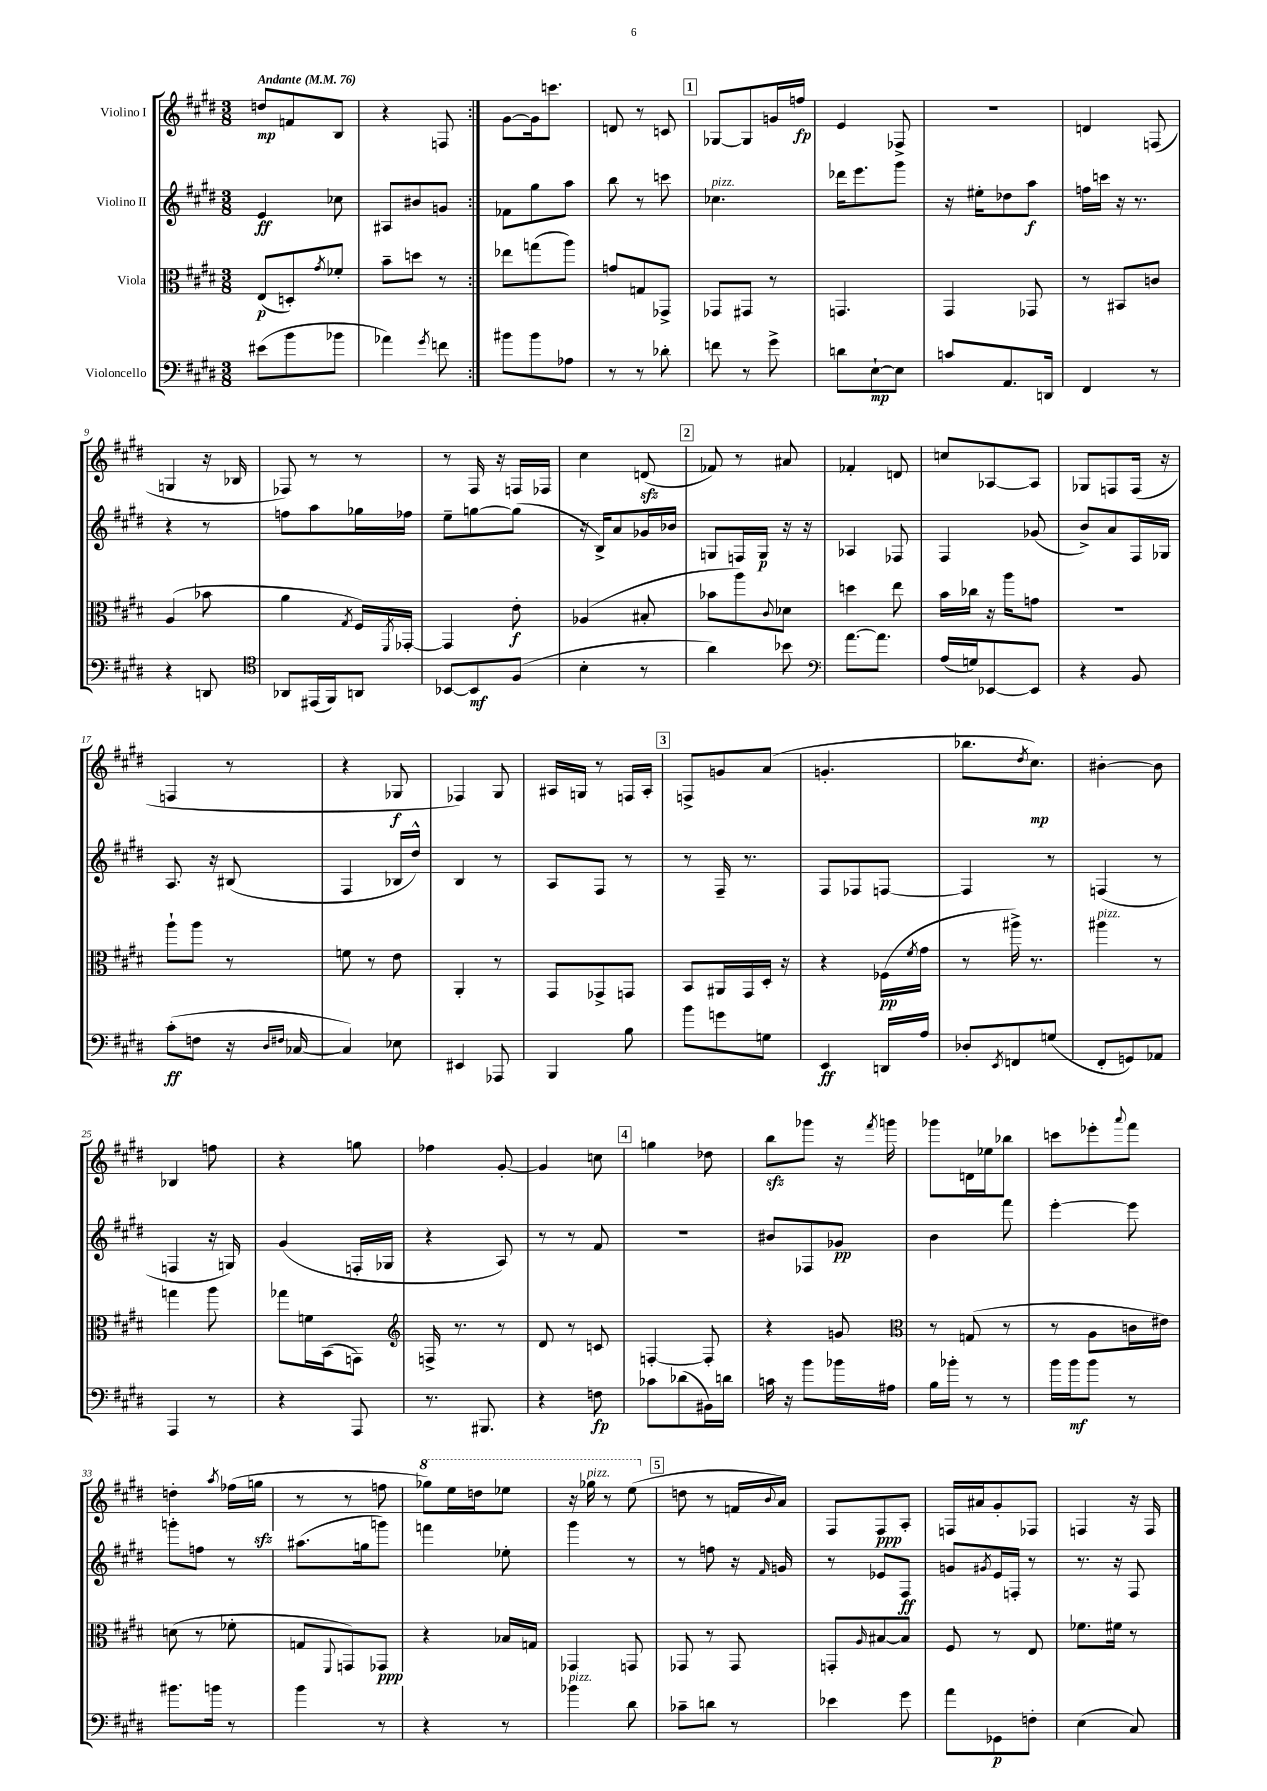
<<
\new StaffGroup <<
\new Staff = "s0" \with { instrumentName = "Violino I" } {
    \clef treble \key e \major \numericTimeSignature \time 3/8 \tempo "Andante" 4 = 76
    \repeat volta 2 { d''8\mp f'8 b8 |
    r4 f8 | }
    gis'8~ gis'16 c'''8. |
    d'8 r8 c'8 |
    \mark \markup { \box "1" } ges8~ ges8 g'16 f''16\fp |
    e'4 fes8-> |
    R4. |
    d'4 f8( |
    g4 r16 bes16 |
    fes8) r8 r8 |
    r8 fis16 r16 f16 fes16 |
    cis''4 d'8\sfz( |
    \mark \markup { \box "2" } fes'8) r8 ais'8 |
    fes'4-. d'8 |
    c''8 aes8~ aes8 |
    ges8 f8 f16( r16 |
    f4 r8 |
    r4 ges8\f |
    fes4) gis8 |
    ais16 g16 r8 f16 ais16-. |
    \mark \markup { \box "3" } f8-> g'8 a'8( |
    g'4.-. |
    bes''8. \acciaccatura { dis''8 } cis''8.\mp) |
    bis'4~-. bis'8 |
    bes4 f''8 |
    r4 g''8 |
    fes''4 gis'8~-. |
    gis'4 c''8 |
    \mark \markup { \box "4" } g''4 des''8 |
    b''8\sfz ges'''8 r16 \acciaccatura { fis'''8 } g'''16 |
    ges'''8 d'16 ees''16 bes''8 |
    c'''8 ees'''8-. \appoggiatura { a'''8 } fis'''8 |
    d''4-. \acciaccatura { a''8 } fes''16( g''16\sfz |
    r8 r8 f''8 |
    \ottava #1 ges'''8) e'''16 d'''16 ees'''8 |
    r16 ges'''16^\markup { \italic "pizz." } r8 e'''8( \ottava #0 |
    \mark \markup { \box "5" } d''8 r8 f'16 \appoggiatura { b'8 } a'16) |
    fis8 fis8\ppp a8-. |
    f16 ais'16 gis'8-. fes8 |
    f4 r16 f16 \bar "|." |
}
\new Staff = "s1" \with { instrumentName = "Violino II" } {
    \clef treble \key e \major \numericTimeSignature \time 3/8
    \repeat volta 2 { e'4\ff ces''8 |
    ais8 bis'8 g'8 | }
    fes'8 gis''8 a''8 |
    b''8 r8 c'''8 |
    \mark \markup { \box "1" } ces''4.^\markup { \italic "pizz." } |
    des'''16 e'''8. gis'''8 |
    r16 eis''16-. des''8 a''8\f |
    f''16 c'''16 r16 r8. |
    r4 r8 |
    f''8 a''8 ges''16 fes''16 |
    e''8-- g''8~ g''8( |
    r16 b16->) a'8 ges'16 bes'16 |
    \mark \markup { \box "2" } g8 f16 g16\p r16 r16 |
    aes4 fes8 |
    fis4 ges'8( |
    b'8->) a'8 fis16 ges16 |
    a8. r16 bis8( |
    fis4 bes16 dis''16-^) |
    b4 r8 |
    a8 fis8 r8 |
    \mark \markup { \box "3" } r8 fis16-- r8. |
    fis8 fes8 f8~ |
    f4 r8 |
    f4( r8 |
    f4 r16 g16) |
    gis'4( f16-. ges16 |
    r4 a8) |
    r8 r8 fis'8 |
    \mark \markup { \box "4" } R4. |
    bis'8 fes8 ges'8\pp |
    b'4 fis'''8 |
    e'''4~-. e'''8 |
    g'''8-. f''8 r8 |
    ais''8.( g''16 g'''8) |
    f'''4 ees''8-. |
    gis'''4 r8 |
    \mark \markup { \box "5" } r8 f''8 r16 \grace { fis'16 } g'16 |
    r8 ees'8 fis8\ff |
    g'8 \acciaccatura { gis'8 } e'16 f16-. r8 |
    r8. r16 fis8 \bar "|." |
}
\new Staff = "s2" \with { instrumentName = "Viola" } {
    \clef alto \key e \major \numericTimeSignature \time 3/8
    \repeat volta 2 { e8\p( d8-.) \acciaccatura { gis'8 } fes'8-. |
    b'8-- d''8 r8 | }
    ees''8 g''8( a''8) |
    g'8 g8 ges,8-> |
    \mark \markup { \box "1" } ges,8 gis,8 r8 |
    g,4. |
    gis,4 ges,8 |
    r8 bis,8 c'8 |
    a4( bes'8 |
    a'4 \acciaccatura { gis8 } fis16) \acciaccatura { fis,8 } ges,16~-. |
    ges,4 e'8-.\f |
    aes4( bis8-. |
    \mark \markup { \box "2" } bes'8 a''8) \appoggiatura { cis'8 } des'8 |
    d''4 e''8 |
    b'16 ces''16 r16 a''16 g'8 |
    R4. |
    a''8-! a''8 r8 |
    f'8 r8 e'8 |
    a,4-. r8 |
    gis,8 ges,8-> g,8 |
    \mark \markup { \box "3" } b,8 ais,16 gis,16 dis16-. r16 |
    r4 fes16\pp( \acciaccatura { fis'8 } gis'16 |
    r8 ais''16->) r8. |
    ais''4^\markup { \italic "pizz." } r8 |
    g''4 a''8 |
    ges''8 f'16 b,16( g,8) |
    \clef treble f16-> r8. r8 |
    dis'8 r8 c'8 |
    \mark \markup { \box "4" } f4~-. f8-. |
    r4 g'8 |
    \clef alto r8 g8( r8 |
    r8 a8 c'16 eis'16) |
    d'8( r8 fes'8-. |
    g8 \appoggiatura { fis,8 } g,8) ges,8\ppp |
    r4 bes16 g16 |
    ges,4 g,8 |
    \mark \markup { \box "5" } ges,8 r8 ges,8 |
    g,8-. \grace { a16 } bis8~ bis8 |
    fis8 r8 e8 |
    fes'8. fis'16 r8 \bar "|." |
}
\new Staff = "s3" \with { instrumentName = "Violoncello" } {
    \clef bass \key e \major \numericTimeSignature \time 3/8
    \repeat volta 2 { eis'8( b'8 bes'8 |
    aes'4) \acciaccatura { gis'8 } f'8 | }
    bis'8 bis'8 aes8 |
    r8 r8 des'8-. |
    \mark \markup { \box "1" } f'8 r8 gis'8-> |
    d'8 e8~-!\mp e8 |
    c'8 a,8. d,16 |
    fis,4 r8 |
    r4 d,8 |
    \clef tenor aes,8 eis,16( fis,16) a,8 |
    bes,8~ bes,8\mf fis8( |
    b4-. r8 |
    \mark \markup { \box "2" } a'4) bes'8 |
    \clef bass a'8.~ a'8. |
    a16( g16) ees,8~ ees,8 |
    r4 b,8 |
    cis'8-.\ff( f8 r16 \grace { dis16 fis16 } ces16~ |
    ces4) ees8 |
    eis,4 aes,,8 |
    b,,4 b8 |
    \mark \markup { \box "3" } b'8 g'8 g8 |
    e,4\ff d,16 a16 |
    des8-. \acciaccatura { e,8 } f,8 g8( |
    fis,8-. g,8) aes,8 |
    a,,4 r8 |
    r4 a,,8 |
    r8. bis,,8. |
    r4 f8\fp |
    \mark \markup { \box "4" } ces'8 des'8( bis,16) d'16 |
    c'16 r16 b'8 bes'16 ais16 |
    b16 bes'16-. r8 r8 |
    b'16 b'16\mf b'8 r8 |
    bis'8. b'16 r8 |
    b'4 r8 |
    r4 r8 |
    bes'4^\markup { \italic "pizz." } dis'8 |
    \mark \markup { \box "5" } ces'8-- d'8 r8 |
    ees'4 gis'8 |
    a'8 ges,8\p f8-. |
    e4( cis8) \bar "|." |
}
>>
>>
